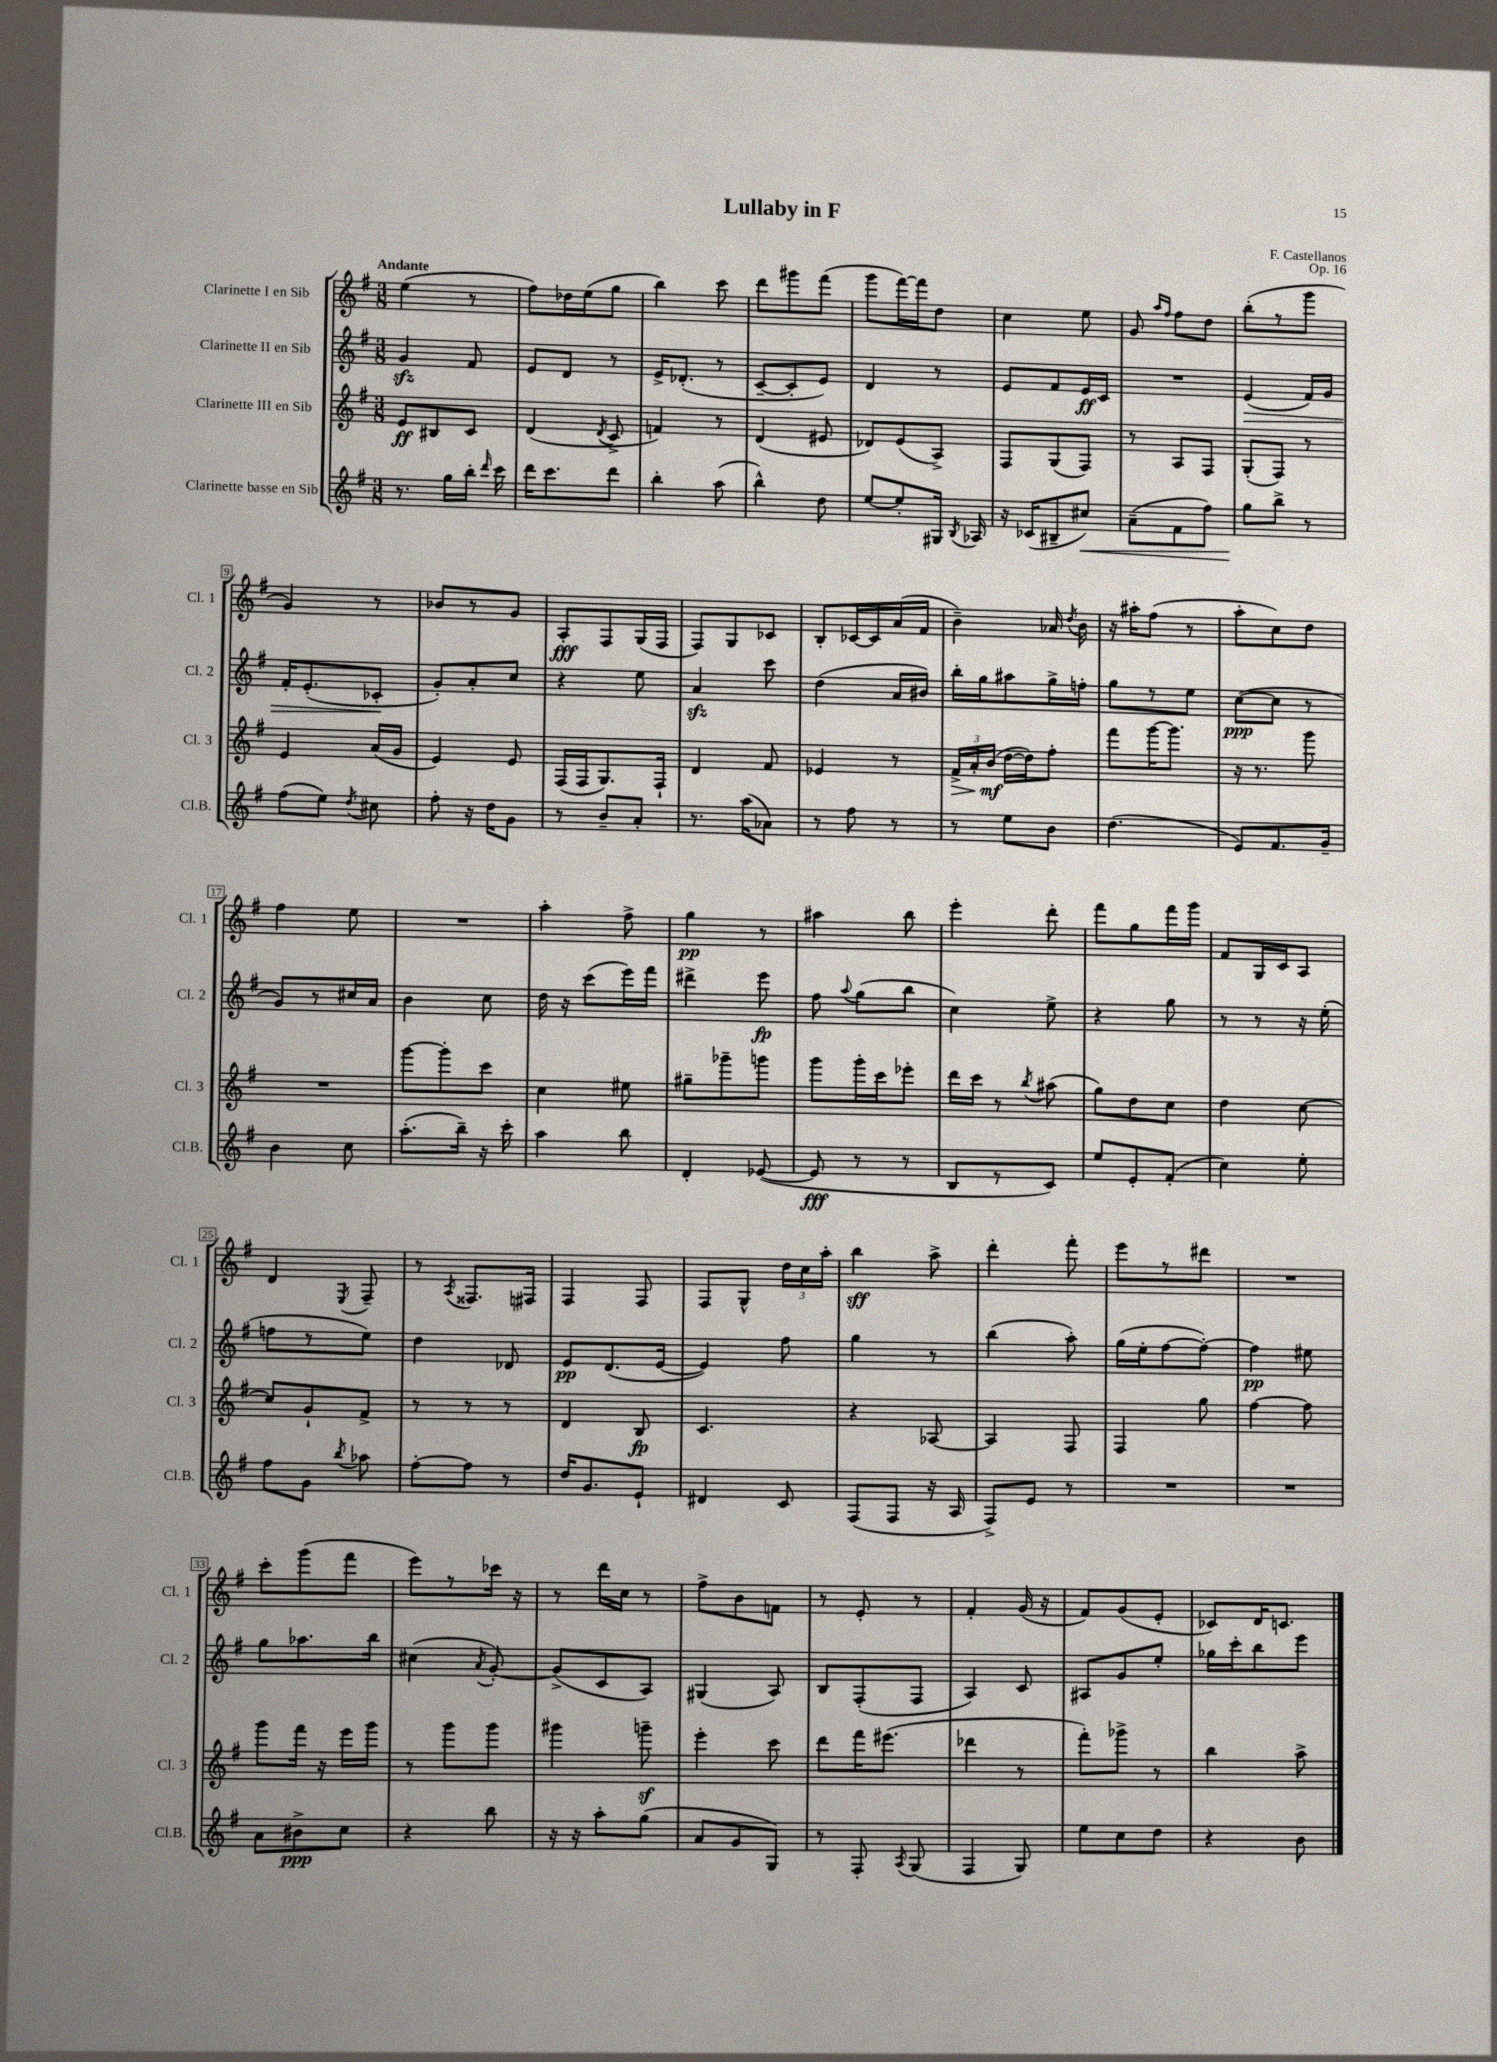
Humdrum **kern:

**kern	**dynam	**kern	**dynam	**kern	**dynam	**kern	**dynam
*part4	*part4	*part3	*part3	*part2	*part2	*part1	*part1
*staff4	*staff4	*staff3	*staff3	*staff2	*staff2	*staff1	*staff1
*I"Clarinette basse en Sib	*	*I"Clarinette III en Sib	*	*I"Clarinette II en Sib	*	*I"Clarinette I en Sib	*
*I'Cl.B.	*	*I'Cl. 3	*	*I'Cl. 2	*	*I'Cl. 1	*
*clefG2	*	*clefG2	*	*clefG2	*	*clefG2	*
*k[f#]	*	*k[f#]	*	*k[f#]	*	*k[f#]	*
*M3/8	*	*M3/8	*	*M3/8	*	*M3/8	*
=1	=1	=1	=1	=1	=1	=1	=1
!	!	!	!	!	!	!LO:TX:a:B:t=Andante	!
8.r	.	8e/L	ff	4gzz/	.	(4ee\	.
.	.	8B#X/	.	.	.	.	.
16gg\LL	.	.	.	.	.	.	.
16bb'\JJ	.	8c/J	.	8f#/	.	8r	.
16qqddd/	.	.	.	.	.	.	.
16ccc\	.	.	.	.	.	.	.
=2	=2	=2	=2	=2	=2	=2	=2
16ddd\KL	.	(4d/	.	8e/L	.	8ff#\L)	.
8.ccc\	.	.	.	.	.	.	.
.	.	.	.	8d/J	.	16dd-X\L	.
.	.	.	.	.	.	(16ee\J	.
.	.	8qd/	.	.	.	.	.
8ddd\J	.	8c^/	.	8r	.	8gg\J	.
=3	=3	=3	=3	=3	=3	=3	=3
4bb'\	.	4fn/)	.	16e^/KL	.	4bb\)	.
.	.	.	.	(8.d-X'/J	.	.	.
(8aa\	.	8r	.	8r	.	8ccc\	.
=4	=4	=4	=4	=4	=4	=4	=4
4bb^^\)	.	(4d/	.	[8c~/L	.	8ddd\L	.
.	.	.	.	8c'/]	.	8ggg#X\	.
8dd\	.	8e#X/	.	8e/J)	.	(8fff#\J	.
=5	=5	=5	=5	=5	=5	=5	=5
[8ee/L	.	8d-X/L)	.	4d/	.	8ggg\L	.
8ee'/]	.	(8e/	.	.	.	[16fff#\L)	.
.	.	.	.	.	.	16fff#\J]	.
16G#X/Jk	.	8A^/J)	.	8r	.	8dd\J	.
8qB/	.	.	.	.	.	.	.
16A-X/	.	.	.	.	.	.	.
=6	=6	=6	=6	=6	=6	=6	=6
16r	.	8F#/L	.	8e/L	.	4cc\	.
(16c-X/KL	.	.	.	.	.	.	.
8B#X~/	.	(8G/	.	8f#/	.	.	.
!	!LO:HP:b	!	!	!	!	!	!
8cc#X/J)	<	8F#/J)	.	16e/L	ff	8ee\	.
.	.	.	.	16c/JJ	.	.	.
=7	=7	=7	=7	=7	=7	=7	=7
(8a~\L	.	8r	.	4.r	.	8g/	.
.	.	.	.	.	.	16qqaa/LL	.
.	.	.	.	.	.	16qqff#/JJ	.
8f#\	.	8A/L	.	.	.	8ff#\L	.
8ff#\J)	.	8F#/J	.	.	.	8dd\J	.
=8	=8	=8	=8	=8	=8	=8	=8
!	!	!	!	!	!LO:HP:b	!	!
8gg\L	.	(8G'/L	.	(4e/	>	(8bb'\L	.
8bb^\J	[	8F#/J)	.	.	.	8r	.
8r	.	8r	.	16f#/LL)	.	8ggg\J	.
.	.	.	.	16g/JJ	.	.	.
!!LO:LB:g=z
=9	=9	=9	=9	=9	=9	=9	=9
(8ff#\L	.	4e/	.	16f#'/KL	.	4g/)	.
.	.	.	.	(8.e'/	.	.	.
8ee\J)	.	.	.	.	.	.	.
8qdd/	.	.	.	.	.	.	.
8cc#X\	.	(16a/LL	.	8c-X'/J	.	8r	.
.	.	16g/JJ	.	.	.	.	.
.	.	.	.	.	]	.	.
=10	=10	=10	=10	=10	=10	=10	=10
8ff#'\	.	4e/)	.	8g'/L)	.	8b-X/L	.
16r	.	.	.	8a'/	.	8r	.
16dd\KL	.	.	.	.	.	.	.
8g\J	.	8e/	.	8cc/J	.	8g/J	.
=11	=11	=11	=11	=11	=11	=11	=11
8r	.	(16F#/LL	.	4r	.	8A'/L	fff
.	.	16F#/J	.	.	.	.	.
8b~/L	.	8.G/)	.	.	.	8F#/	.
8a'/J	.	.	.	8ee\	.	(16G/L	.
.	.	16F#`/Jk	.	.	.	16F#/JJ	.
=12	=12	=12	=12	=12	=12	=12	=12
8.r	.	4d/	.	4azz/	.	8F#/L)	.
.	.	.	.	.	.	8G/	.
(16aa\KL	.	.	.	.	.	.	.
8a-X\J)	.	8f#/	.	8ccc\	.	8c-X/J	.
=13	=13	=13	=13	=13	=13	=13	=13
8r	.	4e-X/	.	(4dd\	.	8B'/L	.
8ff#\	.	.	.	.	.	[16c-X/L	.
.	.	.	.	.	.	16c-/]	.
8r	.	8r	.	16a/LL	.	(16a/	.
.	.	.	.	16b#X/JJ)	.	16f#/JJ	.
=14	=14	=14	=14	=14	=14	=14	=14
!	!	!	!LO:HP:b	!	!	!	!
8r	.	24f#^/LL	>	16bb'\LL	.	4b~\)	.
.	.	24a'/	.	.	.	.	.
.	.	.	.	16gg\J	.	.	.
.	.	(24b/JJ	mf	.	.	.	.
8ee\L	.	[16dd\LL	]	8aa#X\	.	.	.
.	.	16dd\J])	.	.	.	.	.
8b\J	.	8ff#'\J	.	16gg^\L	.	16a-X/	.
.	.	.	.	.	.	8qdd/	.
.	.	.	.	16ffn'\JJ	.	16b\	.
=15	=15	=15	=15	=15	=15	=15	=15
(4.dd\	.	8fff#\L	.	8gg\L	.	16r	.
.	.	.	.	.	.	16aa#X'\KL	.
.	.	[16ggg\K	.	8r	.	(8ff#\J	.
.	.	8.ggg\J]	.	.	.	.	.
.	.	.	.	8ee\J	.	8r	.
=16	=16	=16	=16	=16	=16	=16	=16
8e/L)	.	16r	.	([8cc\L	ppp	8aa'\L	.
.	.	8.r	.	.	.	.	.
8.f#/	.	.	.	8cc\J]	.	8cc\)	.
.	.	8ggg\	.	8r	.	8dd\J	.
16g~/Jk	.	.	.	.	.	.	.
!!LO:LB:g=z
=17	=17	=17	=17	=17	=17	=17	=17
4b\	.	4.r	.	8g/L)	.	4ff#\	.
.	.	.	.	8r	.	.	.
8cc\	.	.	.	16cc#X/L	.	8ee\	.
.	.	.	.	16a/JJ	.	.	.
=18	=18	=18	=18	=18	=18	=18	=18
(8.aa'\L	.	[8ggg\L	.	4b\	.	4.r	.
.	.	8ggg'\]	.	.	.	.	.
16bb~\Jk)	.	.	.	.	.	.	.
16r	.	8ccc\J	.	8cc\	.	.	.
16ccc'\	.	.	.	.	.	.	.
=19	=19	=19	=19	=19	=19	=19	=19
4aa\	.	4cc\	.	16dd\	.	4aa'\	.
.	.	.	.	16r	.	.	.
.	.	.	.	(8ccc\L	.	.	.
8bb\	.	8ee#X\	.	16eee\L)	.	8ff#^\	.
.	.	.	.	16fff#\JJ	.	.	.
=20	=20	=20	=20	=20	=20	=20	=20
4d'/	.	8gg#X~\L	.	4ddd#X^\	.	4gg\	pp
.	.	8ggg-X~\	.	.	.	.	.
([8e-X/	.	8gggn\J	.	8eee\	fp	8r	.
=21	=21	=21	=21	=21	=21	=21	=21
8e-/]	fff	8ggg\L	.	8ff#\	.	4aa#X\	.
.	.	.	.	8qqaa/	.	.	.
8r	.	16ggg'\L	.	(8gg\L	.	.	.
.	.	16ccc\J	.	.	.	.	.
8r	.	8eee-X'\J	.	8bb\J	.	8bb\	.
=22	=22	=22	=22	=22	=22	=22	=22
8B/L	.	16ddd\LL	.	4cc\)	.	4eee'\	.
.	.	16ccc\JJ	.	.	.	.	.
8r	.	8r	.	.	.	.	.
.	.	8qbb/	.	.	.	.	.
8c/J)	.	(8aa#X\	.	8ee^\	.	8ddd'\	.
=23	=23	=23	=23	=23	=23	=23	=23
8ee/L	.	8gg\L)	.	4r	.	8fff#\L	.
8e'/	.	8dd\	.	.	.	8gg\	.
(8f#'/J	.	8cc\J	.	8gg\	.	16fff#\L	.
.	.	.	.	.	.	16ggg\JJ	.
=24	=24	=24	=24	=24	=24	=24	=24
4cc\)	.	4dd\	.	8r	.	8f#/L	.
.	.	.	.	8r	.	16G/L	.
.	.	.	.	.	.	16c/J	.
8ee'\	.	[8cc\	.	16r	.	8A/J	.
.	.	.	.	(16ee'\	.	.	.
!!LO:LB:g=z
=25	=25	=25	=25	=25	=25	=25	=25
8ff#\L	.	8cc/L]	.	8ffn\L	.	4d/	.
8g\J	.	8g`/	.	8r	.	.	.
8qbb/	.	.	.	.	.	8qE/	.
8aa-X\	.	8f#^/J	.	8ee\J)	.	8F#~/	.
=26	=26	=26	=26	=26	=26	=26	=26
[8ff#'\L	.	8r	.	4dd\	.	8r	.
.	.	.	.	.	.	8qA/	.
8ff#\J]	.	8r	.	.	.	8.F##X/L	.
8r	.	8r	.	8d-X/	.	.	.
.	.	.	.	.	.	16F#X/Jk	.
=27	=27	=27	=27	=27	=27	=27	=27
16dd/KL	.	4d/	.	8e/L	pp	4F#/	.
8.g/	.	.	.	.	.	.	.
.	.	.	.	(8.d/	.	.	.
8e`/J	.	8B/	fp	.	.	8F#/	.
.	.	.	.	[16e/Jk	.	.	.
=28	=28	=28	=28	=28	=28	=28	=28
4d#X/	.	4.c/	.	4e/])	.	8F#/L	.
.	.	.	.	.	.	8G^^/J	.
8c/	.	.	.	8ff#\	.	24dd\LL	.
.	.	.	.	.	.	24cc\	.
.	.	.	.	.	.	24aa'\JJ	.
=29	=29	=29	=29	=29	=29	=29	=29
(8F#/L	.	4r	.	4gg\	.	4bb\	sff
8F#/J	.	.	.	.	.	.	.
16r	.	[8A-X/	.	8r	.	8aa^\	.
16A/	.	.	.	.	.	.	.
=30	=30	=30	=30	=30	=30	=30	=30
8F#^/L)	.	4A-/]	.	(4bb\	.	4ddd'\	.
8e/J	.	.	.	.	.	.	.
8r	.	8F#/	.	8aa'\)	.	8fff#'\	.
=31	=31	=31	=31	=31	=31	=31	=31
4.r	.	4F#/	.	(16gg\LL	.	8eee\L	.
.	.	.	.	16ee'\J	.	.	.
.	.	.	.	[8ff#\	.	8r	.
.	.	8gg\	.	8ff#'\J_)	.	8ddd#X\J	.
=32	=32	=32	=32	=32	=32	=32	=32
4.r	.	[4ff#\	.	4ff#\]	pp	4.r	.
.	.	8ff#\]	.	8ee#X\	.	.	.
!!LO:LB:g=z
=33	=33	=33	=33	=33	=33	=33	=33
8a\L	.	8ggg\L	.	8gg\L	.	8ccc'\L	.
8b#X^\	ppp	16fff#\Jk	.	8.aa-X\	.	(8ggg\	.
.	.	16r	.	.	.	.	.
8cc\J	.	16eee\LL	.	.	.	8fff#\J	.
.	.	16ggg\JJ	.	16bb\Jk	.	.	.
=34	=34	=34	=34	=34	=34	=34	=34
4r	.	8r	.	(4cc#X\	.	8eee\L)	.
.	.	8ggg\L	.	.	.	8r	.
.	.	.	.	8qa/	.	.	.
8bb\	.	8ggg\J	.	[8g'/)	.	16ccc-X\Jk	.
.	.	.	.	.	.	16r	.
=35	=35	=35	=35	=35	=35	=35	=35
16r	.	4ggg#X\	.	(8g^/L]	.	8r	.
16r	.	.	.	.	.	.	.
8aa'\L	.	.	.	8c/	.	16ddd\LL	.
.	.	.	.	.	.	16cc\JJ	.
(8gg\J	.	8gggnz~\	.	8A/J)	.	8r	.
=36	=36	=36	=36	=36	=36	=36	=36
8a/L	.	4eee'\	.	(4G#X/	.	8ff#^\L	.
8g/	.	.	.	.	.	8b\	.
8G/J)	.	8ccc\	.	8A/)	.	8fn\J	.
=37	=37	=37	=37	=37	=37	=37	=37
8r	.	8ddd\L	.	8B/L	.	8r	.
8F#'/	.	16fff#\K	.	(8F#'/	.	8e'/	.
.	.	(8.eee#X\J	.	.	.	.	.
8qA/	.	.	.	.	.	.	.
(8G/	.	.	.	8F#/J	.	8r	.
=38	=38	=38	=38	=38	=38	=38	=38
4F#/	.	4ddd-X\	.	4A/)	.	4f#'/	.
8G/)	.	8r	.	8c/	.	(16g/	.
.	.	.	.	.	.	16r	.
=39	=39	=39	=39	=39	=39	=39	=39
8ee\L	.	8fff#'\L)	.	8A#X/L	.	8f#/L)	.
8cc\	.	8ggg-X^\J	.	8g/	.	(8g/	.
8dd\J	.	8r	.	8ee'/J	.	8e'/J	.
=40	=40	=40	=40	=40	=40	=40	=40
4r	.	4bb\	.	16gg-X\LL	.	8c-X/L)	.
.	.	.	.	16ccc'\J	.	.	.
.	.	.	.	8bb\	.	16d/K	.
.	.	.	.	.	.	8.cn/J	.
8b\	.	8aa^\	.	8eee\J	.	.	.
==	==	==	==	==	==	==	==
*-	*-	*-	*-	*-	*-	*-	*-
